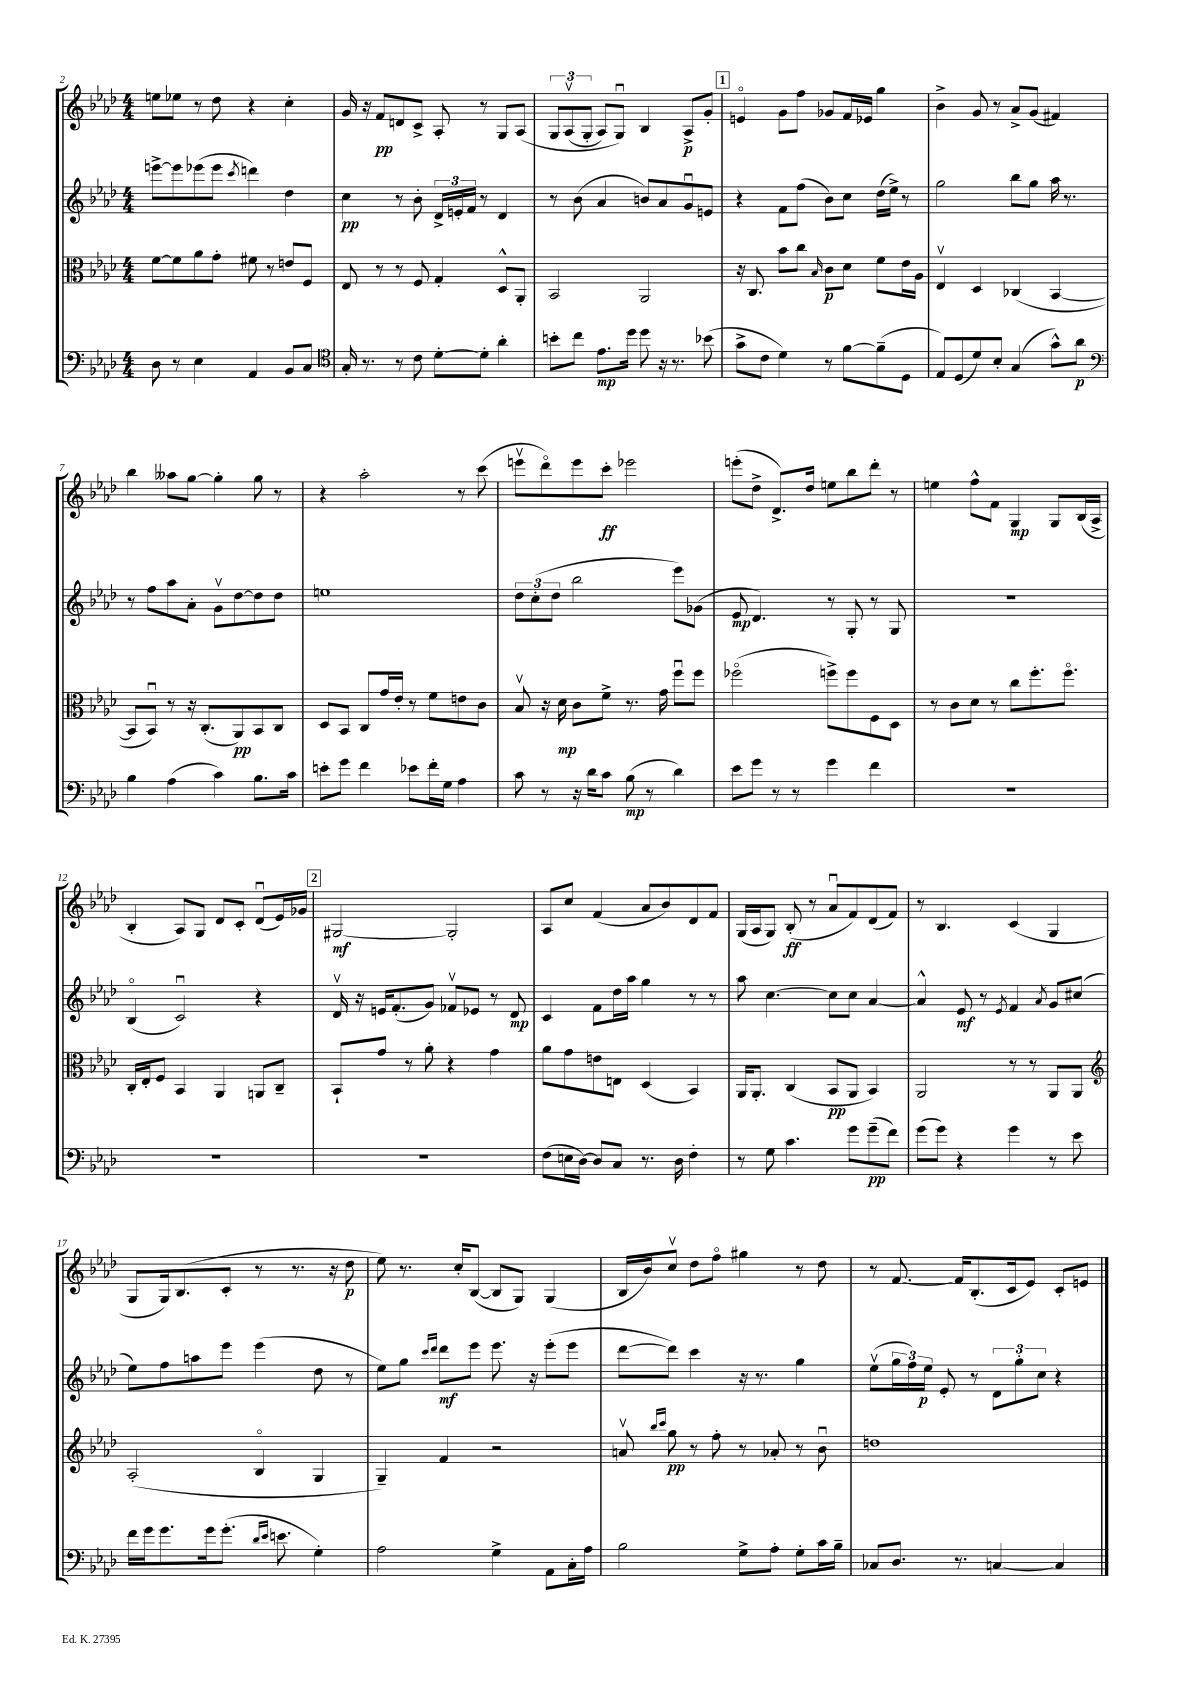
<<
\new StaffGroup <<
\new Staff = "s0" {
    \clef treble \key aes \major \numericTimeSignature \time 4/4
    e''8 ees''8 r8 des''8 r4 c''4-. |
    g'16 r16 f'8\pp d'8 c'8-> aes8-. r8 g8 aes8\( |
    \tuplet 3/2 { g8 aes8\upbow( g8-. } aes8) g8\downbow\) bes4 aes8->\p g'8-. |
    \mark \markup { \box "1" } e'4\flageolet g'8 f''8 ges'8 f'16 ees'16 g''4 |
    bes'4-> g'8 r8 aes'8-> g'8( fis'4) |
    bes''4 aeses''8 g''8~ g''4-. g''8 r8 |
    r4 aes''2-. r8 c'''8( |
    e'''8\upbow des'''8\flageolet) e'''8 c'''8-.\ff ees'''2 |
    e'''8-.( des''8-> des'8.->) des''16 e''8 bes''8 des'''8-. r8 |
    e''4 f''8-^ f'8 g4\mp g8 bes16( aes16-> |
    bes4-. aes8) g8 des'8 c'8-. des'8\downbow( ees'16) ges'16 |
    \mark \markup { \box "2" } gis2~\mf gis2-. |
    aes8 c''8 f'4( aes'8 bes'8) des'8 f'8 |
    g16( aes16 g8) bes8-.\ff( r8 aes'8\downbow f'8) des'8( f'8) |
    r8 bes4. c'4( g4 |
    g8 g16) bes8.( c'8-. r8 r8. r16 des''8\p |
    ees''8) r8. c''16-. bes8~( bes8 g8) g4( |
    bes16 bes'16) c''8\upbow des''8 f''8\flageolet gis''4 r8 des''8 |
    r8 f'8.~ f'16 bes8.-.( c'16 ees'8) c'8-. e'8 \bar "|." |
}
\new Staff = "s1" {
    \clef treble \key aes \major \numericTimeSignature \time 4/4
    e'''8~-> e'''8 ees'''8( ees'''8 \acciaccatura { c'''8 } d'''4) des''4 |
    c''4\pp r8 bes'8-. \tuplet 3/2 { des'16-> e'16-. f'16 } r8 des'4 |
    r8 bes'8( aes'4 b'8) aes'8 g'8\downbow e'8 |
    \mark \markup { \box "1" } r4 f'8 f''8( bes'8) c''8 des''16( ees''16->) r8 |
    g''2 bes''8 g''8 aes''16 r8. |
    r8 f''8 aes''8 aes'8-. g'8\upbow des''8~ des''8 des''8 |
    e''1 |
    \tuplet 3/2 { des''8 c''8-.( des''8 } bes''2 ees'''8) ges'8( |
    ees'8\mp des'4.) r8 g8-. r8 g8 |
    R1 |
    bes4\flageolet( c'2\downbow) r4 |
    \mark \markup { \box "2" } des'16\upbow r16 e'16 f'8.-.( g'8) fes'8\upbow ees'8 r8 des'8\mp |
    c'4 f'8 des''16 aes''16 g''4 r8 r8 |
    aes''8 c''4.~ c''8 c''8 aes'4~ |
    aes'4-^ ees'8\mf r8 \acciaccatura { ees'8 } f'4 \acciaccatura { aes'8 } g'8 cis''8( |
    ees''8) f''8 a''8 ees'''8 ees'''4( des''8 r8 |
    ees''8) g''8 \grace { c'''16 des'''16 } des'''8\mf ees'''8 ees'''8. r16 ees'''8-.( ees'''8 |
    des'''8~ des'''8) c'''4 r16 r8. g''4 |
    ees''8\upbow( \tuplet 3/2 { g''16 f''16) ees''16\p } ees'8-. r8 \tuplet 3/2 { des'8 g''8-. c''8 } r4 \bar "|." |
}
\new Staff = "s2" {
    \clef alto \key aes \major \numericTimeSignature \time 4/4
    f'8~ f'8 aes'8 g'8-. fis'8 r8 e'8 f8 |
    ees8 r8 r8 f8 g4-. des8-^ aes,8-. |
    bes,2 aes,2 |
    \mark \markup { \box "1" } r16 c8. bes'8 c''8 \grace { bes16 } c'8\p des'8 f'8 ees'16 aes16 |
    ees4\upbow des4 ces4( bes,4~ |
    bes,8 bes,8\downbow) r8 r16 c8.-.( aes,8\pp) bes,8 c8 |
    des8 bes,8 c8 g'16 ees'16-. r8 f'8 e'8 c'8 |
    bes8\upbow r16 des'16\mp c'8 f'8-> r8. g'16 f''8\downbow f''8 |
    fes''2\flageolet( f''8->) f''8 f8 des8 |
    r8 c'8 des'8 r8 c''8 f''8.-. f''8.\flageolet |
    c16-. ees16-. f8 bes,4 aes,4 a,8 c8-- |
    \mark \markup { \box "2" } bes,8-! g'8 r8 aes'8-. r4 g'4 |
    aes'8 g'8 e'8 e8 des4( bes,4) |
    aes,16 aes,8.-. c4( bes,8\pp aes,8 bes,4) |
    aes,2 r8 r8 aes,8 aes,8 |
    \clef treble aes2-.( bes4\flageolet g4 |
    g4--) f'4 r2 |
    a'8\upbow \grace { bes''16 c'''16 } g''8\pp r8 f''8-. r8 aes'8-. r8 bes'8\downbow |
    d''1 \bar "|." |
}
\new Staff = "s3" {
    \clef bass \key aes \major \numericTimeSignature \time 4/4
    des8 r8 ees4 aes,4 bes,8 c8 |
    \clef tenor g16-. r8. r8 c'8 des'8~-. des'8-. aes'4-. |
    b'8-. c''8 ees'8.\mp des''16 des''8 r16 r8. bes'8( |
    \mark \markup { \box "1" } g'8-> c'8 des'4) r8 f'8~ f'8--( des8 |
    ees8) des8( des'8) bes8-. g4( g'8-^) aes'8\p |
    \clef bass bes4 aes4( c'4) bes8. c'16 |
    e'8-. g'8 f'4 ees'8 f'16-. g16 aes4 |
    c'8 r8 r16 des'16 c'8 bes8\mp( r8 des'4) |
    ees'8 g'8 r8 r8 g'4 f'4 |
    R1 |
    R1 |
    \mark \markup { \box "2" } R1 |
    f8( e16 des16~) des8 c8 r8. des16 f4-. |
    r8 g8 c'4. g'8 g'8--\pp( f'8) |
    g'8( g'8) r4 g'4 r8 ees'8 |
    f'16 g'16 g'8. g'16 g'8.-.( \grace { des'16 ees'16 } e'8. g4-.) |
    aes2 g4-> aes,8 c16-. aes16 |
    bes2 g8-> aes8-. g8-. c'16 bes16-- |
    ces8 des8. r8. c4~ c4 \bar "|." |
}
>>
>>
\layout { \context { \Score currentBarNumber = #2 } }
